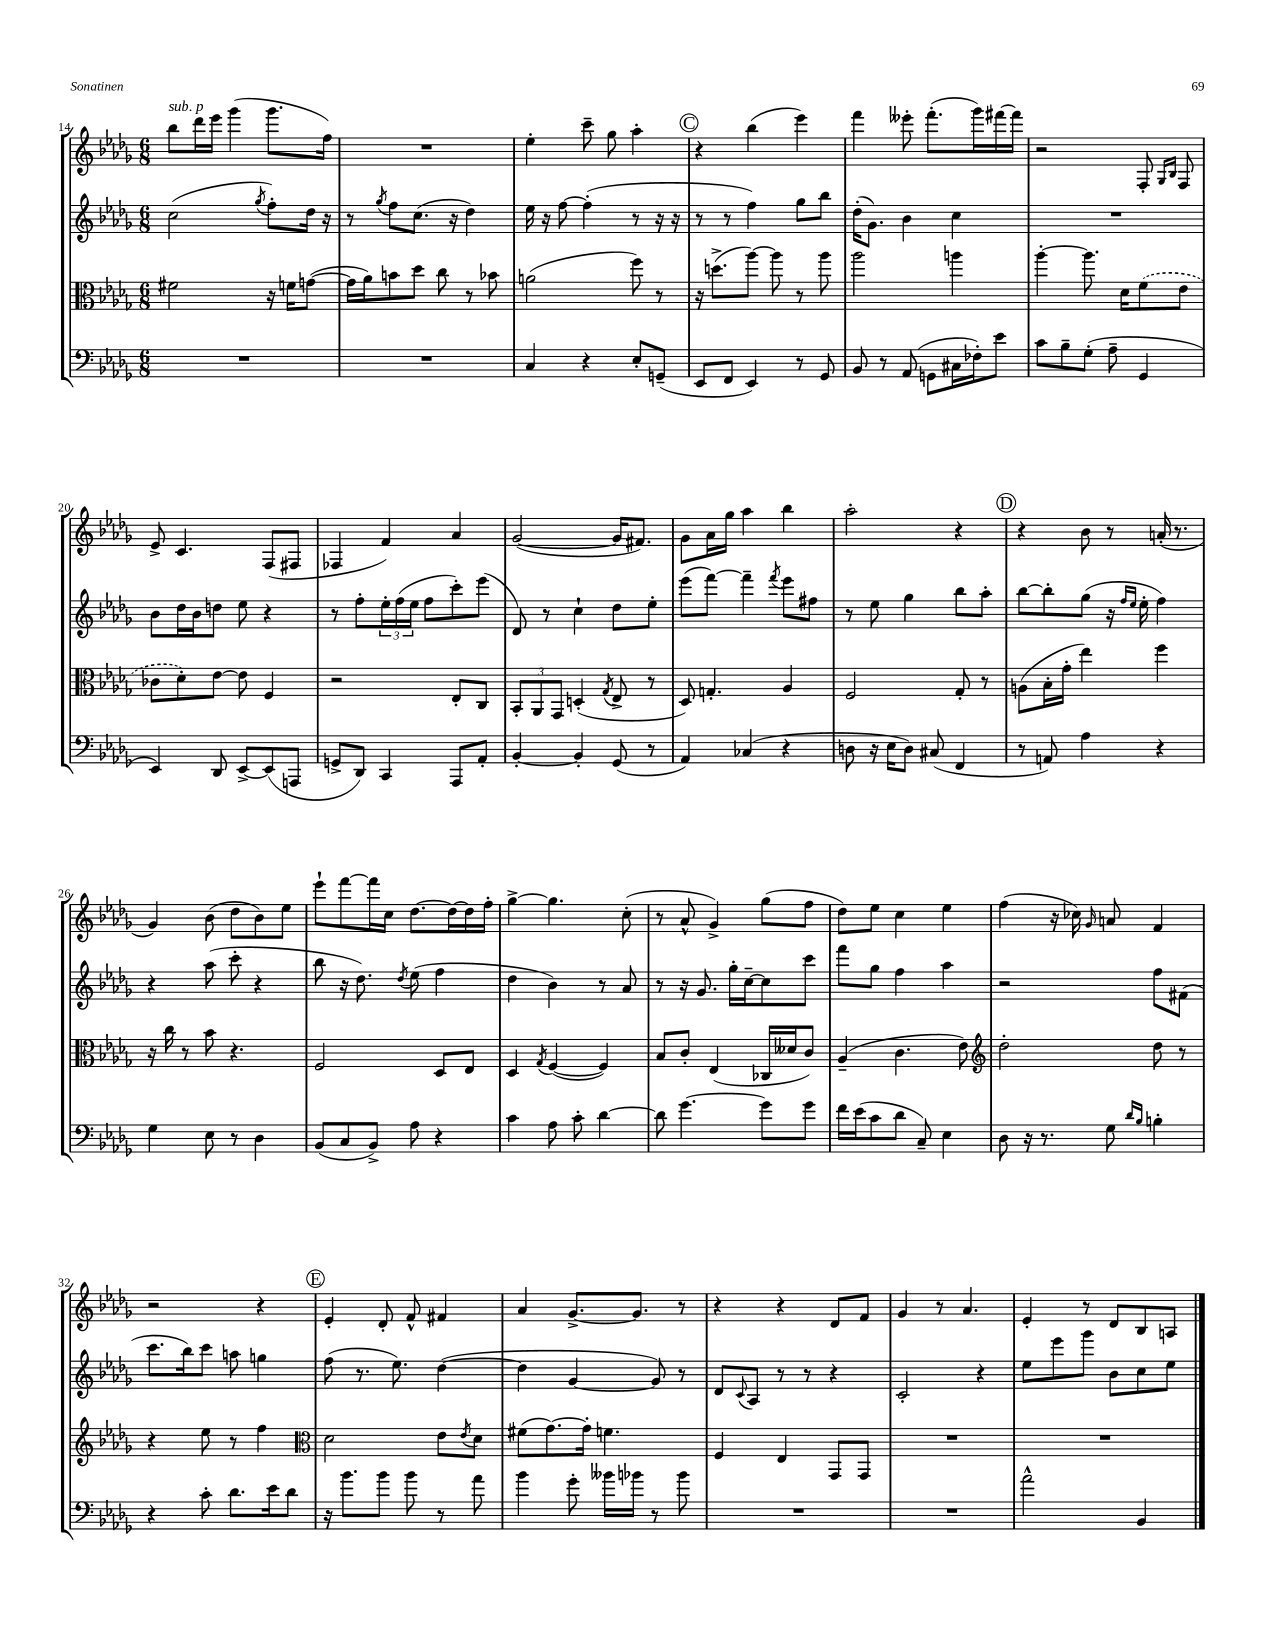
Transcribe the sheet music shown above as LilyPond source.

<<
\new StaffGroup <<
\new Staff = "s0" {
    \clef treble \key des \major \numericTimeSignature \time 6/8
    bes''8^\markup { \italic "sub. p" } des'''16 ees'''16 ges'''4( ges'''8. f''16) |
    R2. |
    ees''4-. c'''8-- ges''8 aes''4-. |
    \mark \markup { \circle "C" } r4 bes''4( ees'''4) |
    f'''4 eeses'''8-. f'''8.-.( ges'''16) fis'''16~ fis'''16 |
    r2 f8-. \grace { ges16 bes16 } f8 |
    ees'8-> c'4. f8( fis8 |
    fes4 f'4) aes'4 |
    ges'2~( ges'16 fis'8.) |
    ges'8 aes'16 ges''16 aes''4 bes''4 |
    aes''2-. r4 |
    \mark \markup { \circle "D" } r4 bes'8 r8 a'16-.( r8. |
    ges'4) bes'8( des''8 bes'8) ees''8 |
    ees'''8-! f'''8~ f'''16 c''16 des''8.~ des''16~ des''16 f''16-. |
    ges''4~-> ges''4. c''8-.( |
    r8 aes'8-^ ges'4->) ges''8( f''8 |
    des''8) ees''8 c''4 ees''4 |
    f''4( r16 ces''16) \grace { ges'16 } a'8 f'4 |
    r2 r4 |
    \mark \markup { \circle "E" } ees'4-. des'8-. f'8-^ fis'4 |
    aes'4 ges'8.~-> ges'8. r8 |
    r4 r4 des'8 f'8 |
    ges'4 r8 aes'4. |
    ees'4-. r8 des'8 bes8 a8 \bar "|." |
}
\new Staff = "s1" {
    \clef treble \key des \major \numericTimeSignature \time 6/8
    c''2( \acciaccatura { ges''8 } f''8-.) des''16 r16 |
    r8 \acciaccatura { ges''8 } f''8 c''8.( r16 des''4) |
    ees''16 r16 f''8~ f''4-.( r8 r16 r16 |
    \mark \markup { \circle "C" } r8 r8 f''4) ges''8 bes''8 |
    des''16-.( ges'8.) bes'4 c''4 |
    R2. |
    bes'8 des''16 bes'16 d''8 ees''8 r4 |
    r8 f''8-. \tuplet 3/2 { ees''16-. f''16( ees''16 } f''8 c'''8-.) ees'''8( |
    des'8) r8 c''4-! des''8 ees''8-. |
    ees'''8( f'''8~) f'''4-- \acciaccatura { f'''8 } ees'''8 fis''8 |
    r8 ees''8 ges''4 bes''8 aes''8-. |
    \mark \markup { \circle "D" } bes''8~ bes''8-. ges''8( r16 \grace { f''16 ees''16 } ees''16-. f''4) |
    r4 aes''8( c'''8-. r4 |
    bes''8 r16 des''8.) \acciaccatura { des''8 } ees''8( f''4 |
    des''4 bes'4) r8 aes'8 |
    r8 r16 ges'8. ges''16-. c''16~-- c''8 c'''8 |
    f'''8 ges''8 f''4 aes''4 |
    r2 f''8 fis'8( |
    c'''8. bes''16) c'''8 a''8 g''4 |
    \mark \markup { \circle "E" } f''8( r8. ees''8.) des''4~( |
    des''4 ges'4~ ges'8) r8 |
    des'8 \appoggiatura { c'8 } aes8 r8 r8 r4 |
    c'2-. r4 |
    ees''8 ees'''8 ges'''8 bes'8 c''8 ees''8 \bar "|." |
}
\new Staff = "s2" {
    \clef alto \key des \major \numericTimeSignature \time 6/8
    fis'2 r16 f'16 g'8~( |
    g'16 aes'16) b'8 des''8 c''8 r8 bes'8 |
    a'2( f''8) r8 |
    \mark \markup { \circle "C" } r16 d''8.->( aes''8~) aes''8 r8 aes''8 |
    aes''2 a''4 |
    aes''4~-. aes''8. des'16 \once \slurDashed f'8( ees'8 |
    ces'8 des'8-.) ees'8~ ees'8 f4 |
    r2 ees8-. c8 |
    \tuplet 3/2 { bes,8-. aes,8 ges,8 } d4-.( \acciaccatura { ges8 } ees8-> r8 |
    des8) g4.-. aes4 |
    f2 ges8-. r8 |
    \mark \markup { \circle "D" } a8( bes16-. ges'16-. ees''4) f''4 |
    r16 c''16 r8 bes'8 r4. |
    f2 des8 ees8 |
    des4 \acciaccatura { ges8 } f4~( f4) |
    bes8 c'8-. ees4( ces16 deses'16 c'8) |
    aes4--( c'4. ees'8) |
    \clef treble des''2-. des''8 r8 |
    r4 ees''8 r8 f''4 |
    \mark \markup { \circle "E" } \clef alto des'2 ees'8 \acciaccatura { ees'8 } des'8 |
    fis'8( ges'8.~) ges'16-. f'4. |
    f4 ees4 ges,8 ges,8 |
    R2. |
    R2. \bar "|." |
}
\new Staff = "s3" {
    \clef bass \key des \major \numericTimeSignature \time 6/8
    R2. |
    R2. |
    c4 r4 ees8-. g,8--( |
    \mark \markup { \circle "C" } ees,8 f,8 ees,4) r8 ges,8 |
    bes,8 r8 aes,8( g,8 cis16 fes16-.) ees'8 |
    c'8 bes8-- ges8-.( aes8-- ges,4 |
    ees,4) des,8 ees,8~-> ees,8( a,,8 |
    g,8-> des,8) c,4 aes,,8 aes,8-. |
    bes,4~-. bes,4-. ges,8( r8 |
    aes,4) ces4( r4 |
    d8 r16 ees16 d8) cis8( f,4 |
    \mark \markup { \circle "D" } r8 a,8) aes4 r4 |
    ges4 ees8 r8 des4 |
    bes,8( c8 bes,8->) aes8 r4 |
    c'4 aes8 c'8-. des'4~ |
    des'8 ges'4.~ ges'8 ges'8 |
    f'16 ees'16( c'8 des'8 c8--) ees4 |
    des8 r16 r8. ges8 \grace { des'16 bes16 } b4-. |
    r4 c'8-. des'8. ees'16 des'8 |
    \mark \markup { \circle "E" } r16 bes'8. bes'8 bes'8 r8 aes'8 |
    bes'4 ges'8-. beses'16 bes'16 r8 bes'8 |
    R2. |
    R2. |
    aes'2-^ bes,4 \bar "|." |
}
>>
>>
\layout { \context { \Score currentBarNumber = #14 } }
